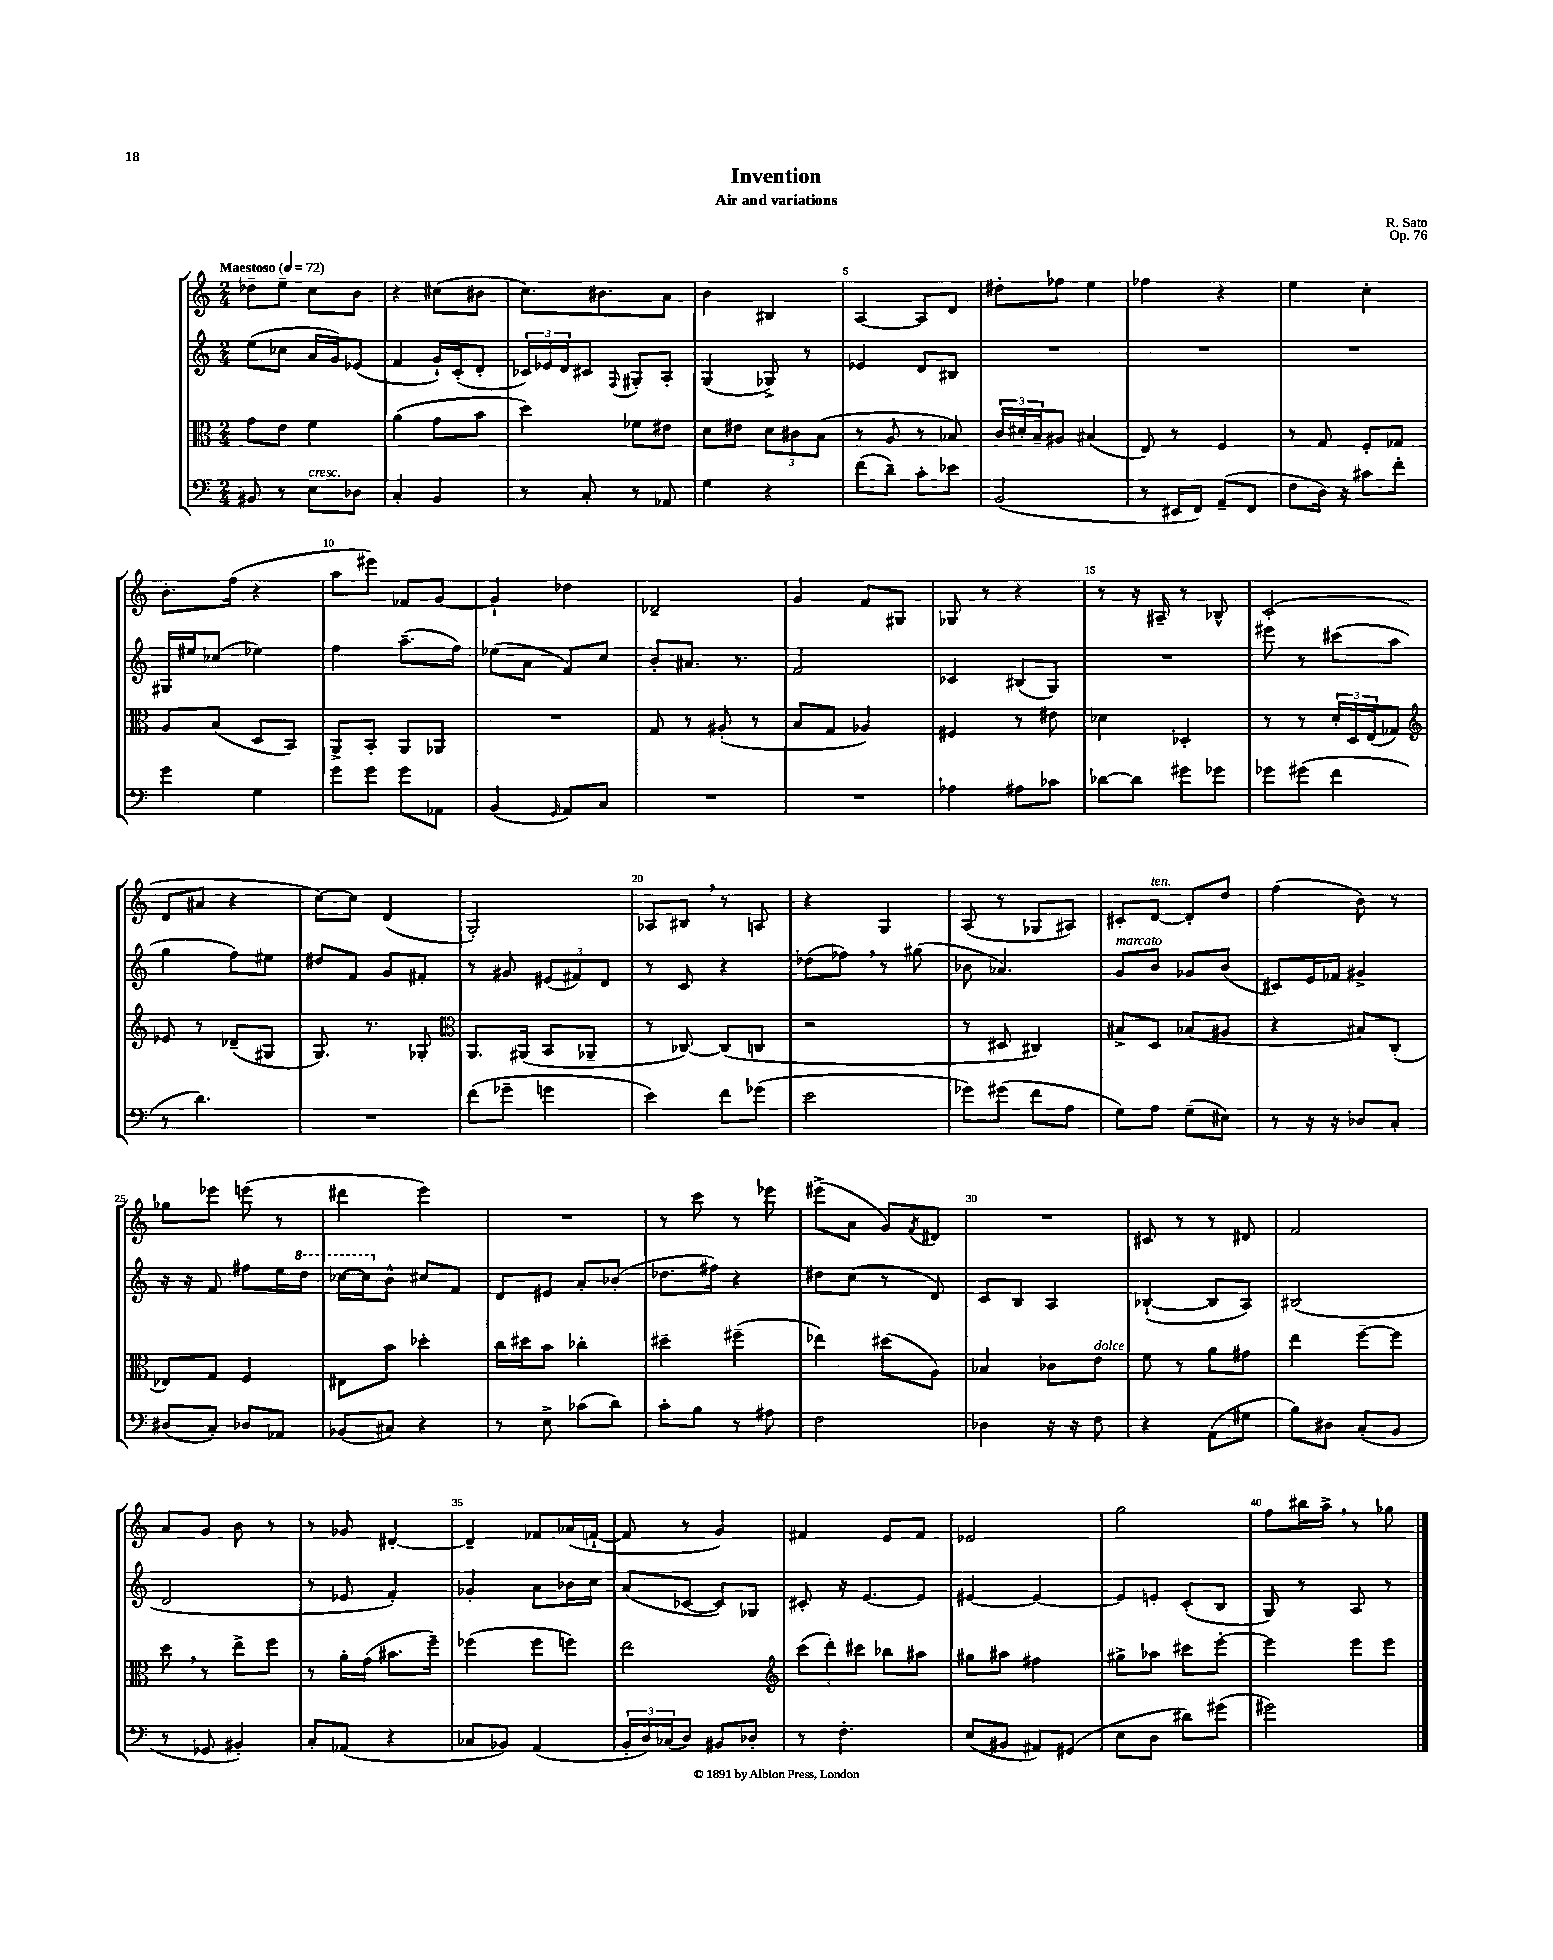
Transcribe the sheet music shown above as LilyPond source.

\header { title = "Invention" composer = "R. Sato" subtitle = "Air and variations" opus = "Op. 76" }
<<
\new StaffGroup <<
\new Staff = "s0" {
    \clef treble \key c \major \numericTimeSignature \time 2/4 \tempo "Maestoso" 4 = 72
    des''8-- e''8-- c''8 b'8 |
    r4 cis''8( bis'8 |
    c''8.) bis'8. a'8 |
    b'4 bis4 |
    a4~ a8 d'8 |
    dis''8-. fes''8 e''4 |
    fes''4 r4 |
    e''4 c''4-. |
    b'8.-. f''16( r4 |
    a''8 eis'''8) fes'8 g'8~ |
    g'4-! des''4 |
    des'2-- |
    g'4 f'8 gis8 |
    ges8 r8 r4 |
    r8 r16 ais16-- r8 bes8-^ |
    c'2-.( |
    d'8 ais'8 r4 |
    c''8~) c''8 d'4( |
    g2-.) |
    aes8 bis8 \breathe r8 a8 |
    r4 g4 |
    a8( r8 ges8 ais8) |
    cis'8-. d'8~^\markup { \italic "ten." } d'8-. d''8 |
    f''4( b'8) r8 |
    ges''8 ees'''8 e'''8( r8 |
    dis'''4 e'''4) |
    R2 |
    r8 c'''8 r8 ees'''8 |
    eis'''8->( a'8 g'8) \acciaccatura { f'8 } dis'8 |
    R2 |
    cis'8 r8 r8 dis'8 |
    f'2 |
    a'8 g'8 b'8 r8 |
    r8 ges'8 dis'4~-. |
    dis'4-- fes'8 aes'16( f'16~-! |
    f'8 r8 g'4) |
    fis'4 e'8 fis'8 |
    ees'2 |
    g''2 |
    f''8 bis''16 a''16-> \breathe r8 ges''8 \bar "|." |
}
\new Staff = "s1" {
    \clef treble \key c \major \numericTimeSignature \time 2/4
    e''8( ces''8 a'16 g'16) ees'8( |
    f'4 g'16-!) c'16-.( d'8-. |
    \tuplet 3/2 { ces'16) ees'16 d'16 } cis'8 \appoggiatura { f8 } gis8-. a8-. |
    g4( ges8->) r8 |
    ees'4 d'8 bis8 |
    R2 |
    R2 |
    R2 |
    gis16 eis''16 ces''8( ees''4) |
    f''4 a''8.--( f''16) |
    ees''8( a'8 f'8) c''8 |
    b'8-. ais'8. r8. |
    f'2 |
    ces'4 bis8( g8) |
    R2 |
    eis'''8 r8 cis'''8( a''8 |
    g''4 f''8) eis''8 |
    dis''8 f'8 g'8 fis'8-. |
    r8 gis'8 \tuplet 3/2 { eis'8( fis'8) d'8 } |
    r8 c'8 r4 |
    des''8( fes''8) \breathe r8 gis''8( |
    bes'8 aes'4.) |
    g'8^\markup { \italic "marcato" } b'8 ges'8 b'8( |
    cis'8) e'16 fes'16 gis'4-> |
    r16 r16 f'8 fis''8 e''16 \ottava #1 d'''16 |
    ces'''16~ ces'''16 \ottava #0 b'8-^ cis''8 f'8 |
    d'8 eis'8 a'8-. bes'8-.( |
    des''8. fis''16) r4 |
    dis''8 c''8( r8 d'8) |
    c'8 b8 a4 |
    bes4~-!( bes8 a8) |
    bis2( |
    d'2 |
    r8 ees'8 f'4-.) |
    ges'4-. a'8 bes'16 c''16 |
    a'8( ces'8~ ces'8) ges8 |
    cis'8-. r16 e'8.~ e'8 |
    eis'4~ eis'4~ |
    eis'8 e'8-. c'8-.( b8 |
    g8) r8 a8 r8 \bar "|." |
}
\new Staff = "s2" {
    \clef alto \key c \major \numericTimeSignature \time 2/4
    g'8 e'8 f'4 |
    a'4( g'8 b'8 |
    d''4) fes'8 eis'8 |
    d'8 eis'8 \tuplet 3/2 { d'8 cis'8 b8( } |
    r8 a8 r8 bes8) |
    \tuplet 3/2 { c'16 dis'16-. b16-- } ais8 bis4( |
    e8) r8 f4 |
    r8 g8 f8-. ges8 |
    a8 b8( d8 b,8) |
    a,8-> b,8-. a,8 aes,8 |
    R2 |
    g8 r8 ais8-.( r8 |
    b8 g8 aes4) |
    fis4 r8 eis'8 |
    des'4 des4-. |
    r8 r8 \tuplet 3/2 { d'16-. d16 e16( } ges8) |
    \clef treble ees'8 r8 des'8--( gis8 |
    g8.) r8. ges8-. |
    \clef alto a,8. ais,16( b,8 aes,8-- |
    r8 ces8~) ces8( c8 |
    r2 |
    r8 dis8 cis4) |
    bis8-> d8 bes8( ais8 |
    r4 bis8) c8-.( |
    ees8) g8 f4 |
    eis8 b'8 des''4-. |
    c''16 dis''16 b'8 ces''4-. |
    dis''4-- fis''4--( |
    ees''4) dis''8( a8) |
    bes4 ces'8 e'8^\markup { \italic "dolce" } |
    f'8 r8 a'8 gis'8 |
    e''4 f''8~-- f''8 |
    d''8 \breathe r8 e''8-> f''8 |
    r8 a'16-. g'16( bis'8. f''16--) |
    fes''4( fes''8 f''8) |
    e''2 |
    \clef treble \tuplet 3/2 { c'''8( d'''8-.) cis'''8 } bes''8 ais''8 |
    gis''8 ais''8 fis''4 |
    gis''8-> aes''8 cis'''8 e'''8~-. |
    e'''4 e'''8 e'''8 \bar "|." |
}
\new Staff = "s3" {
    \clef bass \key c \major \numericTimeSignature \time 2/4
    bis,8 r8 e8^\markup { \italic "cresc." } des8 |
    c4-. b,4 |
    r8 c8-. r8 aes,8 |
    g4 r4 |
    f'8( d'8--) c'8-. ees'8 |
    b,2( |
    r8 eis,16 f,16) a,8--( f,8 |
    f8 d16) r16 cis'8 f'8-. |
    g'4 g4 |
    g'8 g'8 g'8 aes,8 |
    b,4( \grace { g,16 } a,8) c8 |
    R2 |
    R2 |
    aes4 ais8 ces'8 |
    des'8~ des'8 gis'8 ges'8 |
    ges'8 gis'8( f'4 |
    r8 d'4.) |
    R2 |
    f'8( ges'8-- g'4 |
    e'4) f'8 ges'8( |
    e'2 |
    ges'8) gis'8( f'8 a8 |
    g8) a8 g8--( eis8) |
    r8 r16 r16 des8 c8-. |
    dis8( c8-.) des8 aes,8 |
    bes,8( cis8) r4 |
    r8 e8-> ces'8( d'8) |
    c'8-. b8 r8 ais8 |
    f2 |
    des4 r16 r16 f8 |
    r4 a,8( gis8 |
    b8) dis8 c8-.( b,8 |
    r8 ges,8 bis,4-.) |
    c8-. aes,8( r4 |
    ces8 bes,8) a,4( |
    \tuplet 3/2 { b,16-. d16) ces16( } d8) bis,8 des8-. |
    r8 f4.-. |
    e8( bis,8 ais,8) gis,8( |
    e8 d8 dis'8) gis'8( |
    gis'2) \bar "|." |
}
>>
>>
\layout { \context { \Score \override BarNumber.break-visibility = ##(#f #t #t) barNumberVisibility = #(every-nth-bar-number-visible 5) } }
